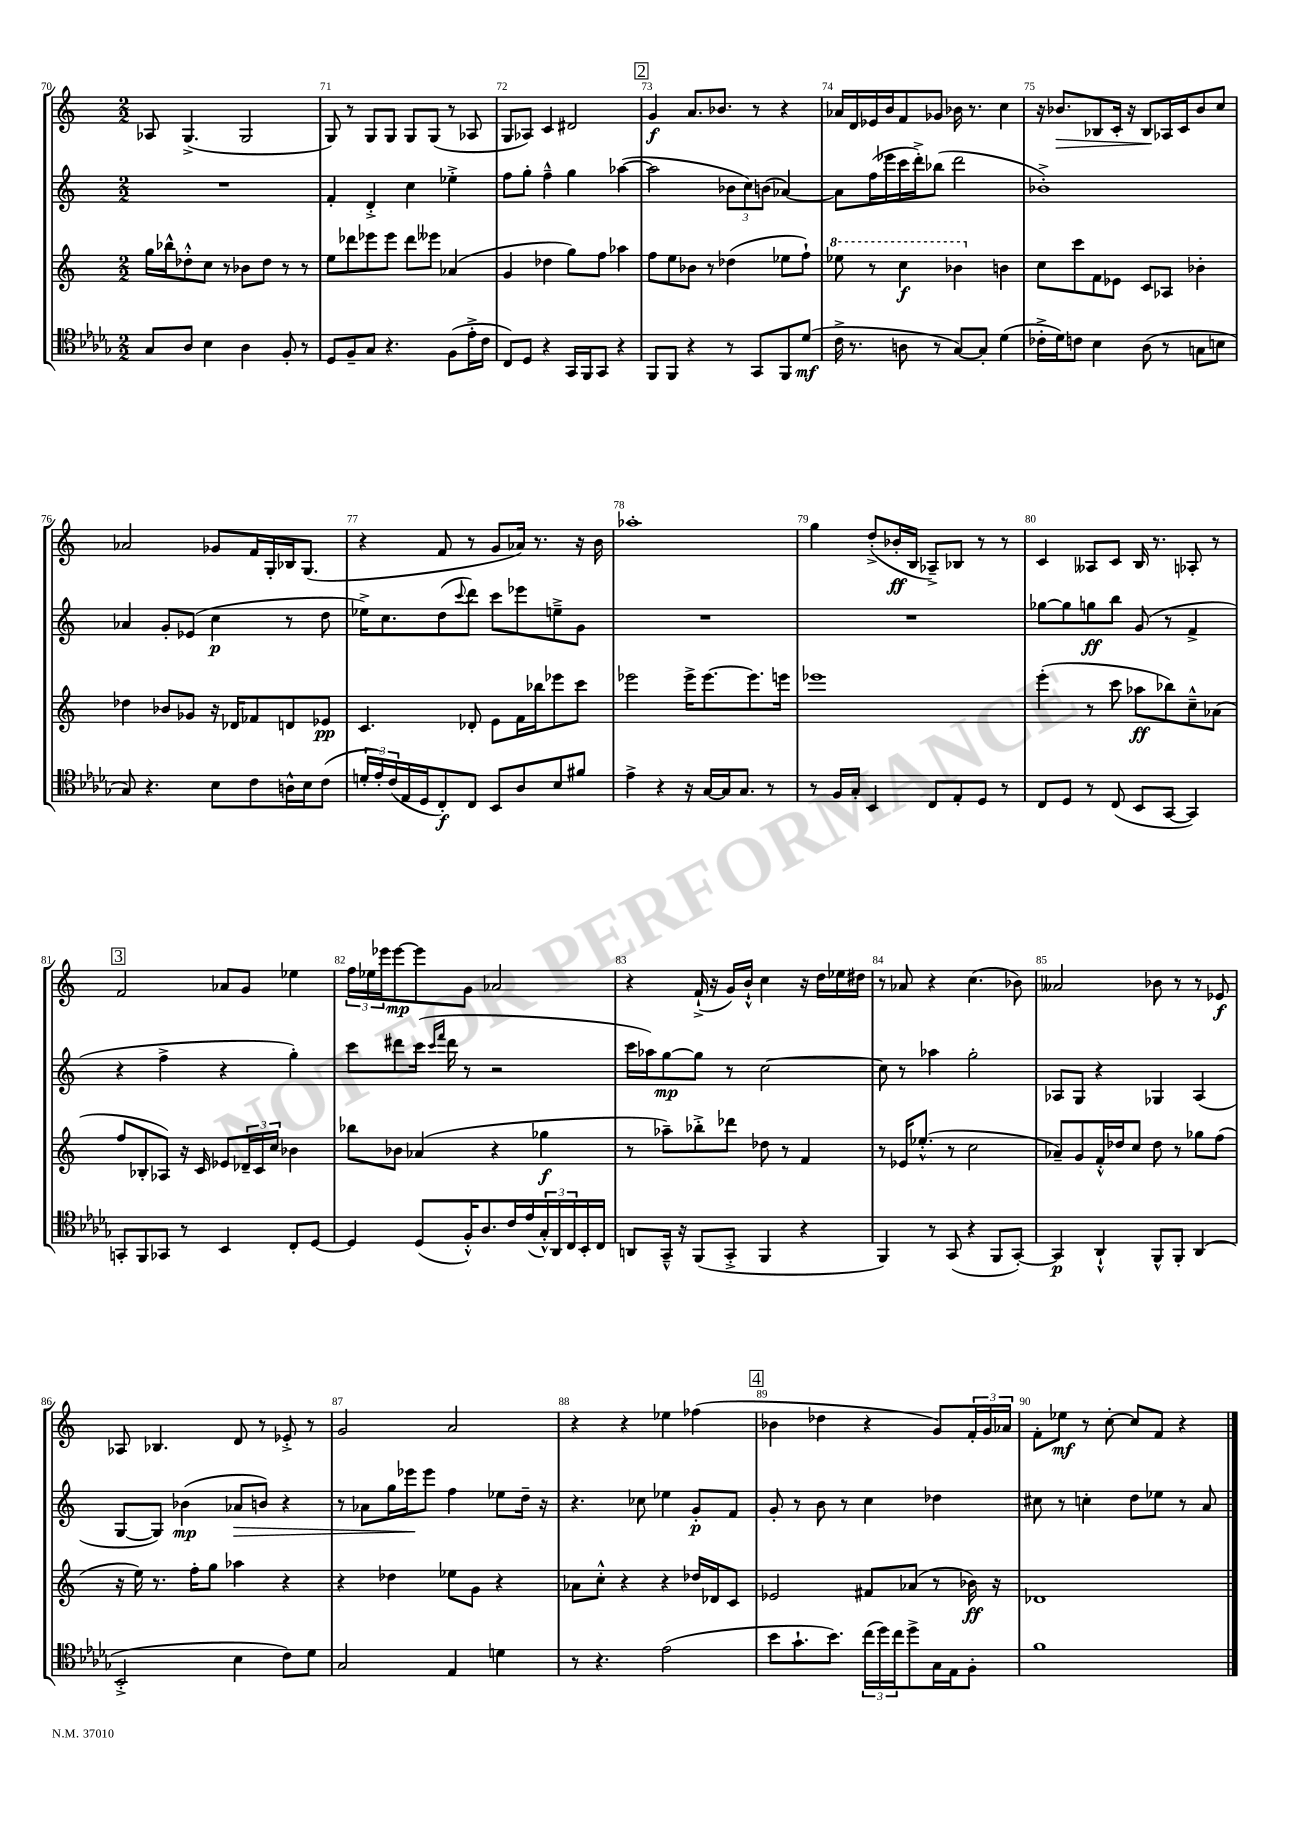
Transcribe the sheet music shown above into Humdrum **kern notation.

**kern	**dynam	**kern	**dynam	**kern	**dynam	**kern	**dynam
*part4	*part4	*part3	*part3	*part2	*part2	*part1	*part1
*staff4	*staff4	*staff3	*staff3	*staff2	*staff2	*staff1	*staff1
*clefC4	*	*clefG2	*	*clefG2	*	*clefG2	*
*k[b-e-a-d-g-]	*	*k[]	*	*k[]	*	*k[]	*
*M2/2	*	*M2/2	*	*M2/2	*	*M2/2	*
=70	=70	=70	=70	=70	=70	=70	=70
8G-/L	.	16gg\LL	.	1r	.	8A-X/	.
.	.	16bb-X^^\J	.	.	.	.	.
8A-/J	.	8dd-X'^^\	.	.	.	(4.G^/	.
4B-\	.	8cc\J	.	.	.	.	.
.	.	8r	.	.	.	.	.
4A-\	.	8b-X\L	.	.	.	2G/	.
.	.	8dd-\J	.	.	.	.	.
8F'/	.	8r	.	.	.	.	.
8r	.	8r	.	.	.	.	.
=71	=71	=71	=71	=71	=71	=71	=71
8D-/L	.	8ee\L	.	4f'/	.	8G/)	.
8F~/	.	8ddd-X\	.	.	.	8r	.
8G-/J	.	8eee-X\	.	4d'^/	.	8G/L	.
4.r	.	8eee-\J	.	.	.	8G/J	.
.	.	8ddd-\L	.	4cc\	.	8G/L	.
.	.	8eee--X\J	.	.	.	(8G/J	.
(8F\L	.	(4a-X/	.	4ee-X'^\	.	8r	.
16e-'^\L	.	.	.	.	.	8A-X/	.
16c\JJ	.	.	.	.	.	.	.
=72	=72	=72	=72	=72	=72	=72	=72
8C/L)	.	4g/	.	8ff\L	.	8G/L	.
8D-/J	.	.	.	8gg'\J	.	8A-X/J)	.
4r	.	4dd-X\	.	4ff~^^\	.	4c/	.
16GG-/LL	.	8gg\L)	.	4gg\	.	2d#X/	.
16FF/J	.	.	.	.	.	.	.
8GG-/J	.	8ff\J	.	.	.	.	.
4r	.	4aa-X\	.	([4aa-X\	.	.	.
!!LO:REH:place=s1:t=2
=73	=73	=73	=73	=73	=73	=73	=73
8FF/L	.	8ff\L	.	2aa-\]	.	4g/	f
8FF/J	.	8ee\	.	.	.	.	.
4r	.	8b-X\J	.	.	.	8.a/L	.
.	.	8r	.	.	.	.	.
.	.	.	.	.	.	8.b-X/J	.
8r	.	(4dd-X\	.	12b-X\L	.	.	.
.	.	.	.	12cc\)	.	.	.
8GG-/L	.	.	.	.	.	8r	.
.	.	.	.	(12bn\J	.	.	.
8FF/	.	8ee-X\L	.	[4a-X/)	.	4r	.
(8d-/J	mf	8ff`\J)	.	.	.	.	.
=74	=74	=74	=74	=74	=74	=74	=74
*	*	*8va	*	*	*	*	*
16c^\	.	8eee-X\	.	8a-\L]	.	16a-X/LL	.
8.r	.	.	.	.	.	16d/	.
.	.	8r	.	(16ff\L	.	16e-X/	.
.	.	.	.	16eee-X\	.	16b/J	.
8An\	.	4ccc\	f	16ccc\	.	8f/	.
.	.	.	.	16ddd'^\J)	.	.	.
8r	.	.	.	(8bb-X\J	.	8g-X/J	.
[8G-/L)	.	4bb-X\	.	2ddd\	.	16b-X\	.
.	.	.	.	.	.	8.r	.
8G-'/J]	.	.	.	.	.	.	.
*	*	*X8va	*	*	*	*	*
(4d-\	.	4bn\	.	.	.	4cc\	.
=75	=75	=75	=75	=75	=75	=75	=75
16c-X'^\LL	.	8cc\L	.	1b-X'^)	.	16r	.
!	!	!	!	!	!	!	!LO:HP:b
16d-\J)	.	.	.	.	.	8.b-X/L	>
8cn\J	.	8ccc\	.	.	.	.	.
4B-\	.	8f\	.	.	.	8B-X/	.
.	.	8e-X\J	.	.	.	16c'/Jk	.
.	.	.	.	.	.	16r	.
(8A-\	.	8c/L	.	.	.	8B-/L	.
8r	.	8A-X/J	.	.	.	16A-X/L	]
.	.	.	.	.	.	16c/J	.
8Gn\L	.	4b-X'\	.	.	.	8b-/	.
8Bn\J	.	.	.	.	.	8cc/J	.
!!LO:LB:g=z
=76	=76	=76	=76	=76	=76	=76	=76
8G-/)	.	4dd-X\	.	4a-X/	.	2a-X/	.
4.r	.	.	.	.	.	.	.
.	.	8b-X/L	.	8g'/L	.	.	.
.	.	8g-X/J	.	(8e-X/J	.	.	.
8B-\L	.	16r	.	4cc\	p	8g-X/L	.
.	.	16d-X/KL	.	.	.	.	.
8c\	.	8f-X/	.	.	.	16f/L	.
.	.	.	.	.	.	16G'/	.
16An^^\L	.	8dn/	.	8r	.	16B-X/J	.
16B-\J	.	.	.	.	.	(8.G/J	.
(8c\J	.	8e-X/J	pp	8dd\	.	.	.
=77	=77	=77	=77	=77	=77	=77	=77
24dn'/LL	.	4.c/	.	16ee-X^\KL)	.	4r	.
24e-'/)	.	.	.	.	.	.	.
.	.	.	.	8.cc\	.	.	.
(24c/	.	.	.	.	.	.	.
16E-/	.	.	.	.	.	.	.
16D-/J	.	.	.	.	.	.	.
8C'/)	f	.	.	(8dd\	.	8f/	.
.	.	.	.	8qqccc/	.	.	.
8C/J	.	8d-X'/	.	8ddd\J)	.	8r	.
8BB-/L	.	8e\L	.	8ccc\L	.	8g/L	.
8A-/	.	16f\L	.	8eee-X\	.	16a-X/Jk)	.
.	.	16bb-X\J	.	.	.	8.r	.
8B-/	.	8eee-X\	.	8een~^\	.	.	.
8f#X/J	.	8ccc\J	.	8g\J	.	16r	.
.	.	.	.	.	.	16b\	.
=78	=78	=78	=78	=78	=78	=78	=78
4e-^\	.	2eee-X\	.	1r	.	1aa-X'	.
4r	.	.	.	.	.	.	.
16r	.	16eee-^\KL	.	.	.	.	.
[16G-/LL	.	[8.eee-\	.	.	.	.	.
16G-/J]	.	.	.	.	.	.	.
8.G-/J	.	.	.	.	.	.	.
.	.	8.eee-\]	.	.	.	.	.
8r	.	.	.	.	.	.	.
.	.	16eeen\Jk	.	.	.	.	.
=79	=79	=79	=79	=79	=79	=79	=79
8r	.	1eee-X	.	1r	.	4gg\	.
16F/LL	.	.	.	.	.	.	.
16G-'/JJ	.	.	.	.	.	.	.
4BB-/	.	.	.	.	.	(8dd'^/L	.
.	.	.	.	.	.	16b-X'/L	ff
.	.	.	.	.	.	16B/JJ	.
8C/L	.	.	.	.	.	8A-X~^/L)	.
8E-'/	.	.	.	.	.	8B-X/J	.
8D-/J	.	.	.	.	.	8r	.
8r	.	.	.	.	.	8r	.
=80	=80	=80	=80	=80	=80	=80	=80
8C/L	.	(4eee'\	.	[8gg-X\L	.	4c/	.
8D-/J	.	.	.	8gg-\]	.	.	.
8r	.	8r	.	8ggn\	ff	8A--X/L	.
(8C/	.	8ccc\	.	8bb\J	.	8c/J	.
8BB-/L	.	8aa-X\L	ff	(8g/	.	16B/	.
.	.	.	.	.	.	8.r	.
[8GG-/J	.	8bb-X\)	.	8r	.	.	.
4GG-/])	.	8cc~^^\	.	4f^/	.	8A-X'/	.
.	.	(8a-X\J	.	.	.	8r	.
!!LO:LB:g=z
!!LO:REH:place=s1:t=3
=81	=81	=81	=81	=81	=81	=81	=81
8GGn'/L	.	8ff/L	.	4r	.	2f/	.
8FF/	.	8B-X'/	.	.	.	.	.
8GG-X/J	.	8A-X/J)	.	4ff^\	.	.	.
8r	.	16r	.	.	.	.	.
.	.	16c/	.	.	.	.	.
4BB-/	.	8e-X/L	.	4r	.	8a-X/L	.
.	.	24d-X~/L	.	.	.	8g/J	.
.	.	24c/	.	.	.	.	.
.	.	24cc/JJ	.	.	.	.	.
8C'/L	.	4b-X\	.	4gg'\)	.	4ee-X\	.
[8D-/J	.	.	.	.	.	.	.
=82	=82	=82	=82	=82	=82	=82	=82
4D-/]	.	8bb-X\L	.	8ccc\L	.	24ff\LL	.
.	.	.	.	.	.	24ee-X\	.
.	.	.	.	.	.	24eee-X\J	.
.	.	8b-X\J	.	8ddd#X\	.	[8eee-\	mp
(8D-/L	.	(4a-X/	.	(16ccc\Jk	.	8eee-\]	.
.	.	.	.	16qqccc/LL	.	.	.
.	.	.	.	16qqfff/JJ	.	.	.
.	.	.	.	16ddd#\	.	.	.
16F'^^/K)	.	.	.	8r	.	8g\J	.
8.A-/	.	.	.	.	.	.	.
.	.	4r	.	2r	.	2a-X/	.
16c/L	.	.	.	.	.	.	.
(16e-/	.	.	.	.	.	.	.
24G-'^^/)	.	4gg-X\	f	.	.	.	.
24AA-/	.	.	.	.	.	.	.
24C/	.	.	.	.	.	.	.
16BB-'/	.	.	.	.	.	.	.
16C/JJ	.	.	.	.	.	.	.
=83	=83	=83	=83	=83	=83	=83	=83
8AAn/L	.	8r	.	16ccc\LL	.	4r	.
.	.	.	.	16aa-X\J)	.	.	.
16GG-~^^/Jk	.	8aa-X~\L)	.	[8gg\	mp	.	.
16r	.	.	.	.	.	.	.
(8FF/L	.	8bb-X'^\	.	8gg\J]	.	(16f`^/	.
.	.	.	.	.	.	16r	.
8GG-'^/J	.	8ddd-X\J	.	8r	.	16g/LL)	.
.	.	.	.	.	.	16b`^^/JJ	.
4FF/	.	8dd-X\	.	[2cc\	.	4cc\	.
.	.	8r	.	.	.	.	.
4r	.	4f/	.	.	.	16r	.
.	.	.	.	.	.	16dd\LL	.
.	.	.	.	.	.	16ee-X\	.
.	.	.	.	.	.	16dd#X\JJ	.
=84	=84	=84	=84	=84	=84	=84	=84
4FF/)	.	8r	.	8cc\]	.	8r	.
.	.	16e-X/KL	.	8r	.	8a-X/	.
.	.	(8.ee-X'^^/J	.	.	.	.	.
8r	.	.	.	4aa-X\	.	4r	.
(8GG-/	.	8r	.	.	.	.	.
4r	.	2cc\	.	2gg'\	.	(4.cc\	.
8FF/L	.	.	.	.	.	.	.
[8GG-'/J)	.	.	.	.	.	8b-X\)	.
=85	=85	=85	=85	=85	=85	=85	=85
4GG-/]	p	8a-X~/L)	.	8A-X/L	.	2a--X/	.
.	.	8g/	.	8G/J	.	.	.
4AA-`^^/	.	16f'^^/L	.	4r	.	.	.
.	.	16dd-X/J	.	.	.	.	.
.	.	8cc/J	.	.	.	.	.
8FF^^/L	.	8dd-\	.	4G-X/	.	8b-X\	.
8FF'/J	.	8r	.	.	.	8r	.
(4AA-/	.	8gg-X\L	.	(4A-/	.	8r	.
.	.	(8ff\J	.	.	.	8e-X/	f
!!LO:LB:g=z
=86	=86	=86	=86	=86	=86	=86	=86
2BB-'^/	.	16r	.	[8G/L	.	8A-X/	.
.	.	16ee\)	.	.	.	.	.
.	.	8.r	.	8G/J])	.	4.B-X/	.
.	.	.	.	(4b-X\	mp	.	.
.	.	16ff'\KL	.	.	.	.	.
.	.	8gg\J	.	.	.	.	.
!	!	!	!	!	!LO:HP:b	!	!
4B-\	.	4aa-X\	.	8a-X/L	>	8d/	.
.	.	.	.	8bn/J)	.	8r	.
8c\L)	.	4r	.	4r	.	8e-X'^/	.
8d-\J	.	.	.	.	.	8r	.
=87	=87	=87	=87	=87	=87	=87	=87
2G-/	.	4r	.	8r	.	2g/	.
.	.	.	.	8a-X\L	.	.	.
.	.	4dd-X\	.	16gg\L	.	.	.
.	.	.	.	16eee-X\J	.	.	.
.	.	.	.	8eee-\J	]	.	.
4E-/	.	8ee-X\L	.	4ff\	.	2a/	.
.	.	8g\J	.	.	.	.	.
4dn\	.	4r	.	8ee-X\L	.	.	.
.	.	.	.	16dd~\Jk	.	.	.
.	.	.	.	16r	.	.	.
=88	=88	=88	=88	=88	=88	=88	=88
8r	.	8a-X\L	.	4.r	.	4r	.
4.r	.	8cc'^^\J	.	.	.	.	.
.	.	4r	.	.	.	4r	.
.	.	.	.	8cc-X\	.	.	.
(2e-\	.	4r	.	4ee-X\	.	4ee-X\	.
.	.	16dd-X/LL	.	8g'/L	p	(4ff-X\	.
.	.	16d-X/J	.	.	.	.	.
.	.	8c/J	.	8f/J	.	.	.
!!LO:REH:place=s1:t=4
=89	=89	=89	=89	=89	=89	=89	=89
8b-\L	.	2e-X/	.	8g'/	.	4b-X\	.
8.g-`\	.	.	.	8r	.	.	.
.	.	.	.	8b\	.	4dd-X\	.
8.b-\J)	.	.	.	.	.	.	.
.	.	.	.	8r	.	.	.
(24cc\LL	.	8f#X/L	.	4cc\	.	4r	.
24dd-\)	.	.	.	.	.	.	.
24cc\J	.	.	.	.	.	.	.
8dd-^\	.	(8a-X/J	.	.	.	.	.
16G-\L	.	8r	.	4dd-X\	.	8g/L)	.
16E-\J	.	.	.	.	.	.	.
8F'\J	.	16b-X\)	ff	.	.	24f'/L	.
.	.	.	.	.	.	24g/	.
.	.	16r	.	.	.	.	.
.	.	.	.	.	.	24a-X/JJ	.
=90	=90	=90	=90	=90	=90	=90	=90
1f	.	1d-X	.	8cc#X\	.	8f'\L	.
.	.	.	.	8r	.	8ee-X\J	mf
.	.	.	.	4ccn'\	.	8r	.
.	.	.	.	.	.	[8cc'\	.
.	.	.	.	8dd\L	.	8cc/L]	.
.	.	.	.	8ee-X\J	.	8f/J	.
.	.	.	.	8r	.	4r	.
.	.	.	.	8a/	.	.	.
==	==	==	==	==	==	==	==
*-	*-	*-	*-	*-	*-	*-	*-
